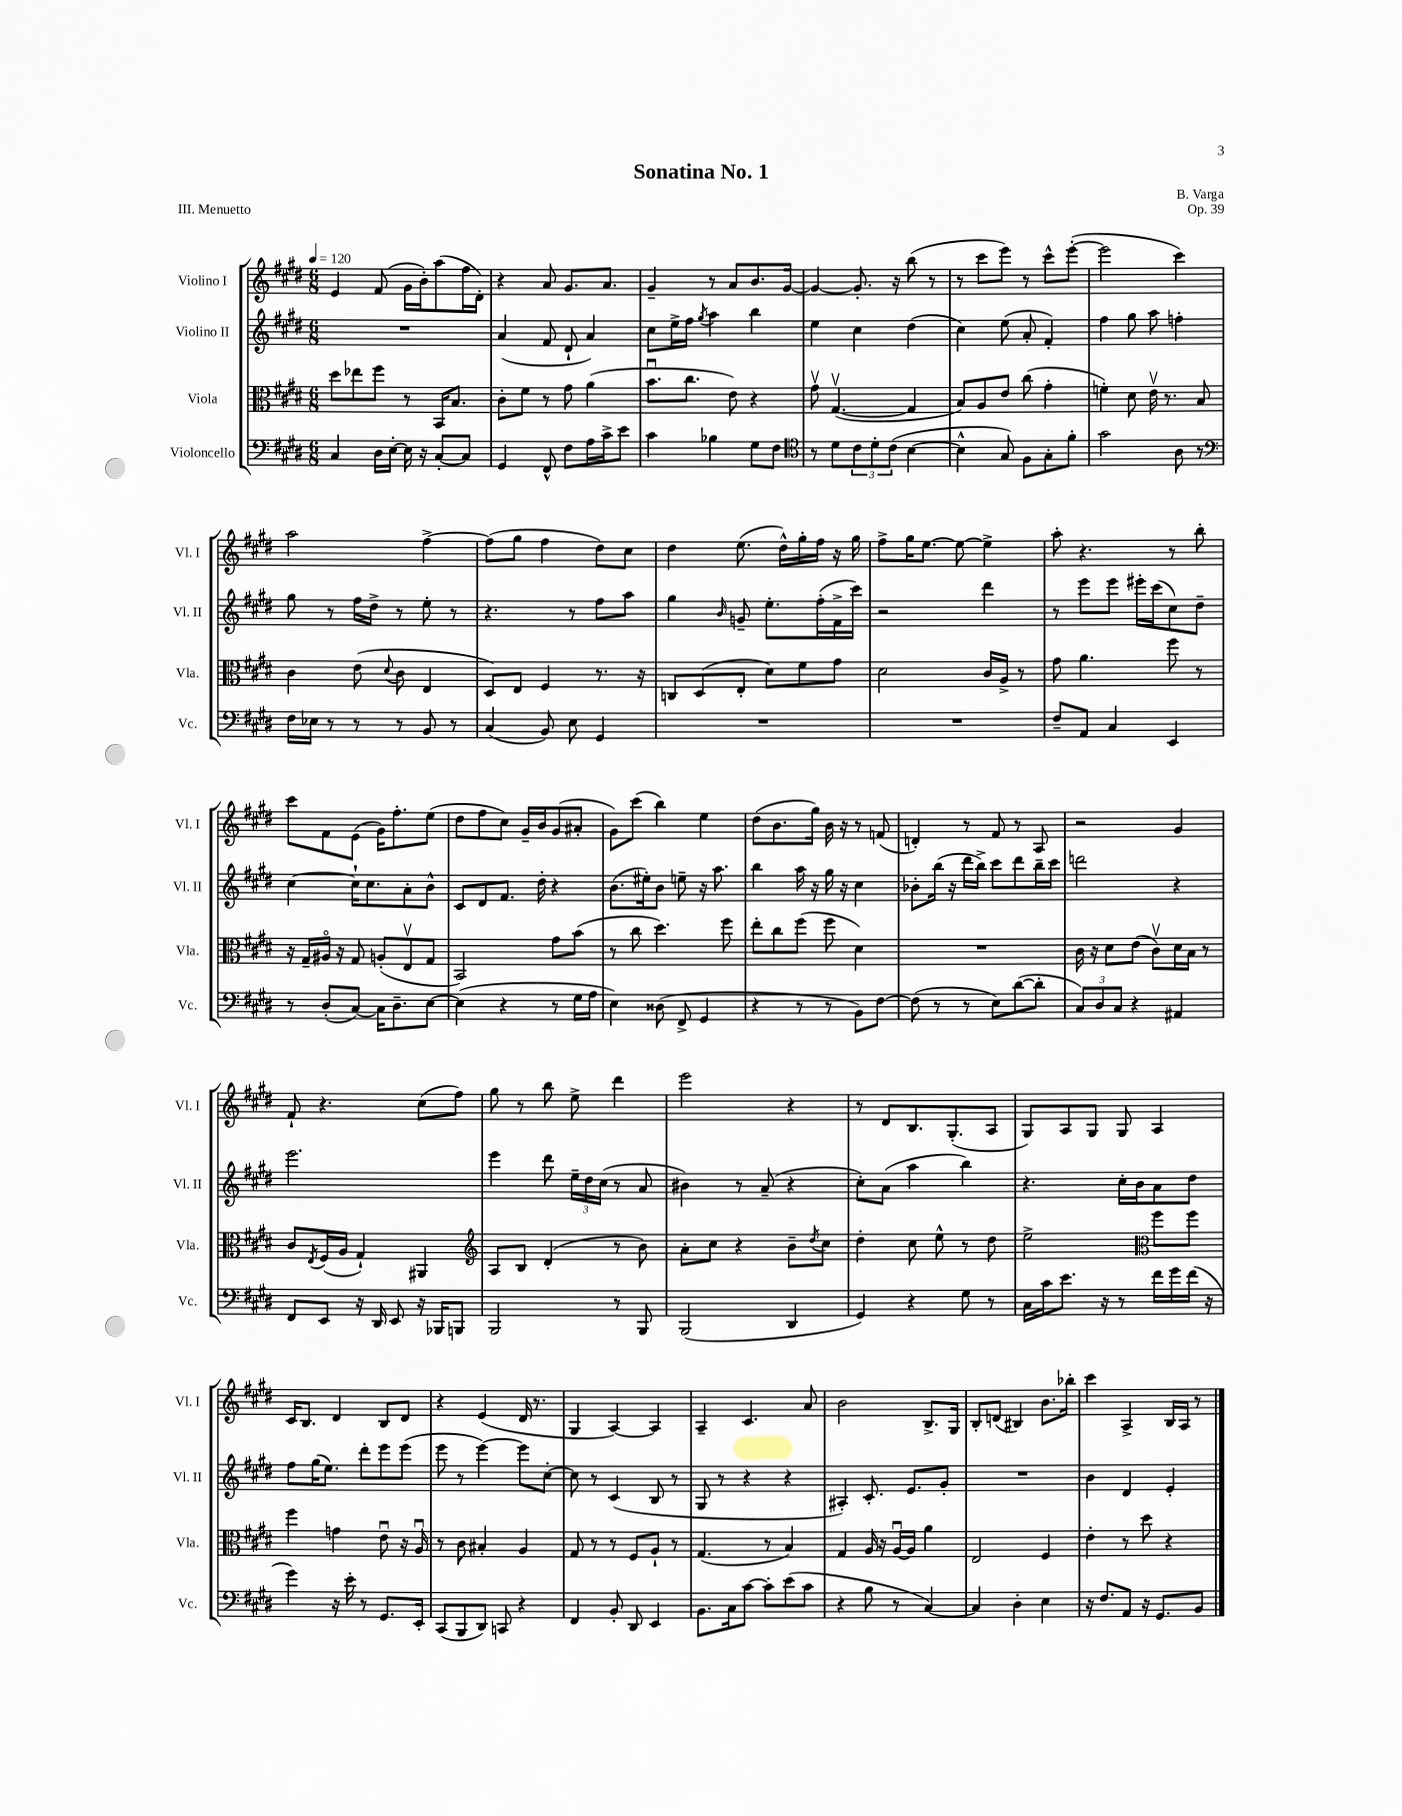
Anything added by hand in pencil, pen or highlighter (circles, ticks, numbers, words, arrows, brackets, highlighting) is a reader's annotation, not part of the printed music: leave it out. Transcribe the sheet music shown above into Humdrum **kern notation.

**kern	**kern	**kern	**kern
*part4	*part3	*part2	*part1
*staff4	*staff3	*staff2	*staff1
*I"Violoncello	*I"Viola	*I"Violino II	*I"Violino I
*I'Vc.	*I'Vla.	*I'Vl. II	*I'Vl. I
*clefF4	*clefC3	*clefG2	*clefG2
*k[f#c#g#d#]	*k[f#c#g#d#]	*k[f#c#g#d#]	*k[f#c#g#d#]
*M6/8	*M6/8	*M6/8	*M6/8
*MM120	*MM120	*MM120	*MM120
=1	=1	=1	=1
4C#/	8dd#\L	2.r	4e/
.	8ee-X\	.	.
16D#\LL	8ff#\J	.	(8f#/
[16E'\JJ	.	.	.
16E\]	8r	.	16g#\LL
16r	.	.	16b'\J)
[8C#'/L	16BB/KL	.	(8aa\
.	8.B/J	.	.
8C#/J]	.	.	16ff#\L
.	.	.	16d#'\JJ)
=2	=2	=2	=2
4GG#/	8c#'\L	(4a/	4r
.	8f#\J	.	.
8FF#^^/	8r	8f#/	8a/
8F#\L	8g#\	8d#`/	8.g#/L
16A\L	(4a\	4a/)	.
16c#^\J	.	.	8.a/J
8e\J	.	.	.
=3	=3	=3	=3
4c#\	8.bu\L	8cc#\L	4g#~/
.	.	16ee^\L	.
.	8.cc#\J	16ff#\JJ	.
.	.	8qgg#/	.
4B-X\	.	4aa\	8r
.	8e\)	.	8a/L
8G#\L	4r	4bb\	8.b/
8F#\J	.	.	.
.	.	.	[16g#/Jk
=4	=4	=4	=4
*clefC4	*	*	*
8r	8g#v\	4ee\	4g#/_
8d#\L	([4.G#v/	.	.
12c#\	.	4cc#\	8.g#'/]
12d#'\	.	.	.
(12c#\J	.	.	.
.	.	.	16r
[4B\	4G#/]	(4dd#\	(8bb\
.	.	.	8r
=5	=5	=5	=5
4B^^\]	8B/L)	4cc#\)	8r
.	8A/	.	8ccc#\L
8G#/)	8e/J	(8ee\	8eee\J)
8F#\L	(8cc#\	8a'/	8r
8G#'\	4g#'\	4f#'/)	8ccc#^^\L
8f#'\J	.	.	([8eee'\J
=6	=6	=6	=6
2g#\	4fn'\)	4ff#\	2eee\]
.	8d#\	8gg#\	.
.	16ev\	8aa\	.
.	8.r	.	.
8A\	.	4ffn'\	4ccc#\)
8r	8B/	.	.
!!LO:LB:g=z
=7	=7	=7	=7
*clefF4	*	*	*
16F#\LL	4c#\	8gg#\	2aa\
16E-X\JJ	.	.	.
8r	.	8r	.
8r	(8e\	16ff#\LL	.
.	.	16dd#^\JJ	.
.	8qqd#/	.	.
8r	8c#\	8r	.
8BB/	4E/	8ee'\	[4ff#^\
8r	.	8r	.
=8	=8	=8	=8
(4C#/	8D#/L)	4.r	(8ff#\L]
.	8E/J	.	8gg#\J
8BB/)	4F#/	.	4ff#\
8E\	.	8r	.
4GG#/	8.r	8ff#\L	8dd#\L)
.	.	8aa\J	8cc#\J
.	16r	.	.
=9	=9	=9	=9
2.r	8Cn/L	4gg#\	4dd#\
.	(8D#/	.	.
.	.	16qqb/	.
.	8E'/J	8gn~/	(8.ee\
.	8d#\L)	8.ee'\L	.
.	.	.	16dd#^^\LL)
.	8f#\	.	16gg#'\
.	.	(16ff#'\L	16ff#\JJ
.	8g#\J	16f#^\	16r
.	.	16ccc#\JJ)	16gg#\
=10	=10	=10	=10
2.r	2d#\	2r	8ff#^\L
.	.	.	16gg#\K
.	.	.	[8.ee\J
.	.	.	8ee\_
.	16c#/LL	4ddd#\	4ee^\]
.	16A^/JJ	.	.
.	8r	.	.
=11	=11	=11	=11
8F#~/L	8g#\	8r	8aa'\
8AA/J	4.a\	8eee\L	4.r
4C#/	.	8eee\J	.
.	.	16eee#X'\LL	.
.	.	(16ccc#\J	.
4EE/	8ff#\	8cc#\)	8r
.	8r	8dd#~\J	8bb'\
!!LO:LB:g=z
=12	=12	=12	=12
8r	16r	[4cc#\	8ccc#\L
.	16G#~/LL	.	.
(8D#'/L	16A#X/JJ	.	8f#\
.	16r	.	.
[8C#/J)	8G#/	16cc#`\KL]	(8e\J
.	.	8.cc#\	.
16C#\KL]	(8An'/L	.	16g#\KL)
8.D#~\	.	.	8.ff#'\
.	8Ev/	8a'\	.
[8E\J	8G#/J	8b^^\J	(8ee\J
=13	=13	=13	=13
(4E\]	2BB/)	8c#/L	8dd#\L
.	.	8d#/	8ff#\
4r	.	8.f#/J	8cc#\J)
.	.	.	16g#~/LL
.	.	16dd#'\	16b/J
8r	8g#\L	4r	(8g#/
16G#\LL	(8b\J	.	8a#X'/J
16A\JJ	.	.	.
=14	=14	=14	=14
4E\)	8r	(8.b\L	8g#\L)
.	8cc#\	.	(8ccc#\J
.	.	16ee#X'\k)	.
(8D##X\	4.dd#\)	8b\J	4bb\)
8FF#^/	.	8een~\	.
4GG#/	.	16r	4ee\
.	.	8.aa\	.
.	8ff#\	.	.
=15	=15	=15	=15
4r	8ee'\L	4bb\	(8dd#\L
.	8cc#\	.	8.b\
8r	(8ff#\J	16aa\	.
.	.	16r	16gg#\Jk)
8r	8ff#\	16gg#\	16b\
.	.	16r	16r
8BB\L)	4d#\)	4cc#\	8r
[8F#\J	.	.	(8fn/
=16	=16	=16	=16
(8F#\]	2.r	8b-X'\L	4dn'/)
8r	.	(16bb\Jk	.
.	.	16r	.
8r	.	16ddd#\LL	8r
.	.	16bb^\JJ)	.
8E\L)	.	8ccc#\L	8f#/
([8d#\	.	8ddd#\	8r
8d#'\J]	.	16bb~\L	8A/
.	.	16ccc#\JJ	.
=17	=17	=17	=17
12C#/L)	16c#\	2dddn\	2r
.	16r	.	.
12D#/	.	.	.
.	8d#\L	.	.
12C#/J	.	.	.
4r	(8e\J	.	.
.	8c#v\L)	.	.
4AA#X/	16d#\L	4r	4g#/
.	16B\JJ	.	.
.	8r	.	.
!!LO:LB:g=z
=18	=18	=18	=18
8FF#/L	8c#/L	2.eee\	8f#`/
.	8qE/	.	.
8EE/J	(16F#/L	.	4.r
.	16A/JJ	.	.
16r	4G#`/)	.	.
16DD#/	.	.	.
8EE/	.	.	.
16r	4AA#X/	.	(8cc#\L
16BBB-X/KL	.	.	.
8BBBn/J	.	.	8ff#\J)
=19	=19	=19	=19
*	*clefG2	*	*
2BBB/	8A/L	4eee\	8gg#\
.	8B/J	.	8r
.	(4d#'/	8ddd#\	8bb\
.	.	24ee~\LL	8ee^\
.	.	24dd#\	.
.	.	(24cc#\JJ	.
8r	8r	8r	4ddd#\
8BBB/	8b\)	8a/	.
=20	=20	=20	=20
(2BBB/	8a'\L	4b#X\)	2eee\
.	8cc#\J	.	.
.	4r	8r	.
.	.	(8a~/	.
4DD#/	8b~\L	4r	4r
.	8qdd#/	.	.
.	8cc#\J	.	.
=21	=21	=21	=21
4GG#/)	4dd#'\	8cc#'\L)	8r
.	.	(8a\J	8d#/L
4r	8cc#\	4aa\	8.B/
.	8ee^^\	.	.
.	.	.	(8.G#'/
8G#\	8r	4bb\)	.
8r	8dd#\	.	8A/J
=22	=22	=22	=22
16C#\LL	2ee^\	4.r	8G#/L)
16c#\J	.	.	.
8.e\J	.	.	8A/
.	.	.	8G#/J
16r	.	.	.
8r	.	16cc#'\LL	8G#/
.	.	16b\J	.
*	*clefC3	*	*
16f#\LL	8ff#\L	8a\	4A/
16g#\	.	.	.
(16f#\JJ	8ff#\J	8dd#\J	.
16r	.	.	.
!!LO:LB:g=z
=23	=23	=23	=23
4g#\)	4ff#\	8ff#\L	16c#/KL
.	.	.	8.B/J
.	.	(16gg#\K	.
.	.	8.ee\J)	.
16r	4gn\	.	4d#/
16e'\	.	.	.
8r	.	8ddd#'\L	.
8.GG#/L	8eu\	8eee\	8B/L
.	16r	(8eee\J	8d#/J
16EE'/Jk	16Au/	.	.
=24	=24	=24	=24
(8CC#/L	8r	8eee\	4r
8BBB/	8c#\	8r	.
8DD#/J)	4B#X'/	[4eee\)	(4e/
8CCn/	.	.	.
4r	4A/	8eee\L]	16d#/
.	.	.	8.r
.	.	[8cc#'\J	.
=25	=25	=25	=25
4FF#/	8G#/	8cc#\]	4G#/
.	8r	8r	.
8BB'/	8r	(4c#/	[4A/)
8DD#/	8F#/L	.	.
4EE/	8A`/J	8B/	4A/]
.	8r	8r	.
=26	=26	=26	=26
8.BB\L	(4.G#/	8G#/	4A~/
.	.	8r	.
16C#\k	.	.	.
[8c#\J	.	4r	4.c#/
8c#'\L]	8r	.	.
(8e\	4B/)	4r	.
8c#\J	.	.	8a/
=27	=27	=27	=27
4r	4G#/	4A#X'/)	2b\
8B\	16A/	8.c#'/	.
.	16r	.	.
8r	[16Au/LL	.	.
.	16A/JJ]	8.e/L	.
[4C#/)	4a\	.	8.B^/L
.	.	8g#'/J	.
.	.	.	16G#/Jk
=28	=28	=28	=28
4C#/]	2E/	2.r	8B'/L
.	.	.	(8dn/J
4D#'\	.	.	4B#X/)
4E\	4F#/	.	8.b\L
.	.	.	16bb-X'\Jk
=29	=29	=29	=29
16r	4e'\	4b\	4ccc#\
8.F#/L	.	.	.
8AA/J	8r	4d#/	4A^/
16r	8dd#\	.	.
8.GG#/L	.	.	.
.	4r	4e'/	16B/LL
.	.	.	16A/JJ
8BB/J	.	.	8r
==	==	==	==
*-	*-	*-	*-
